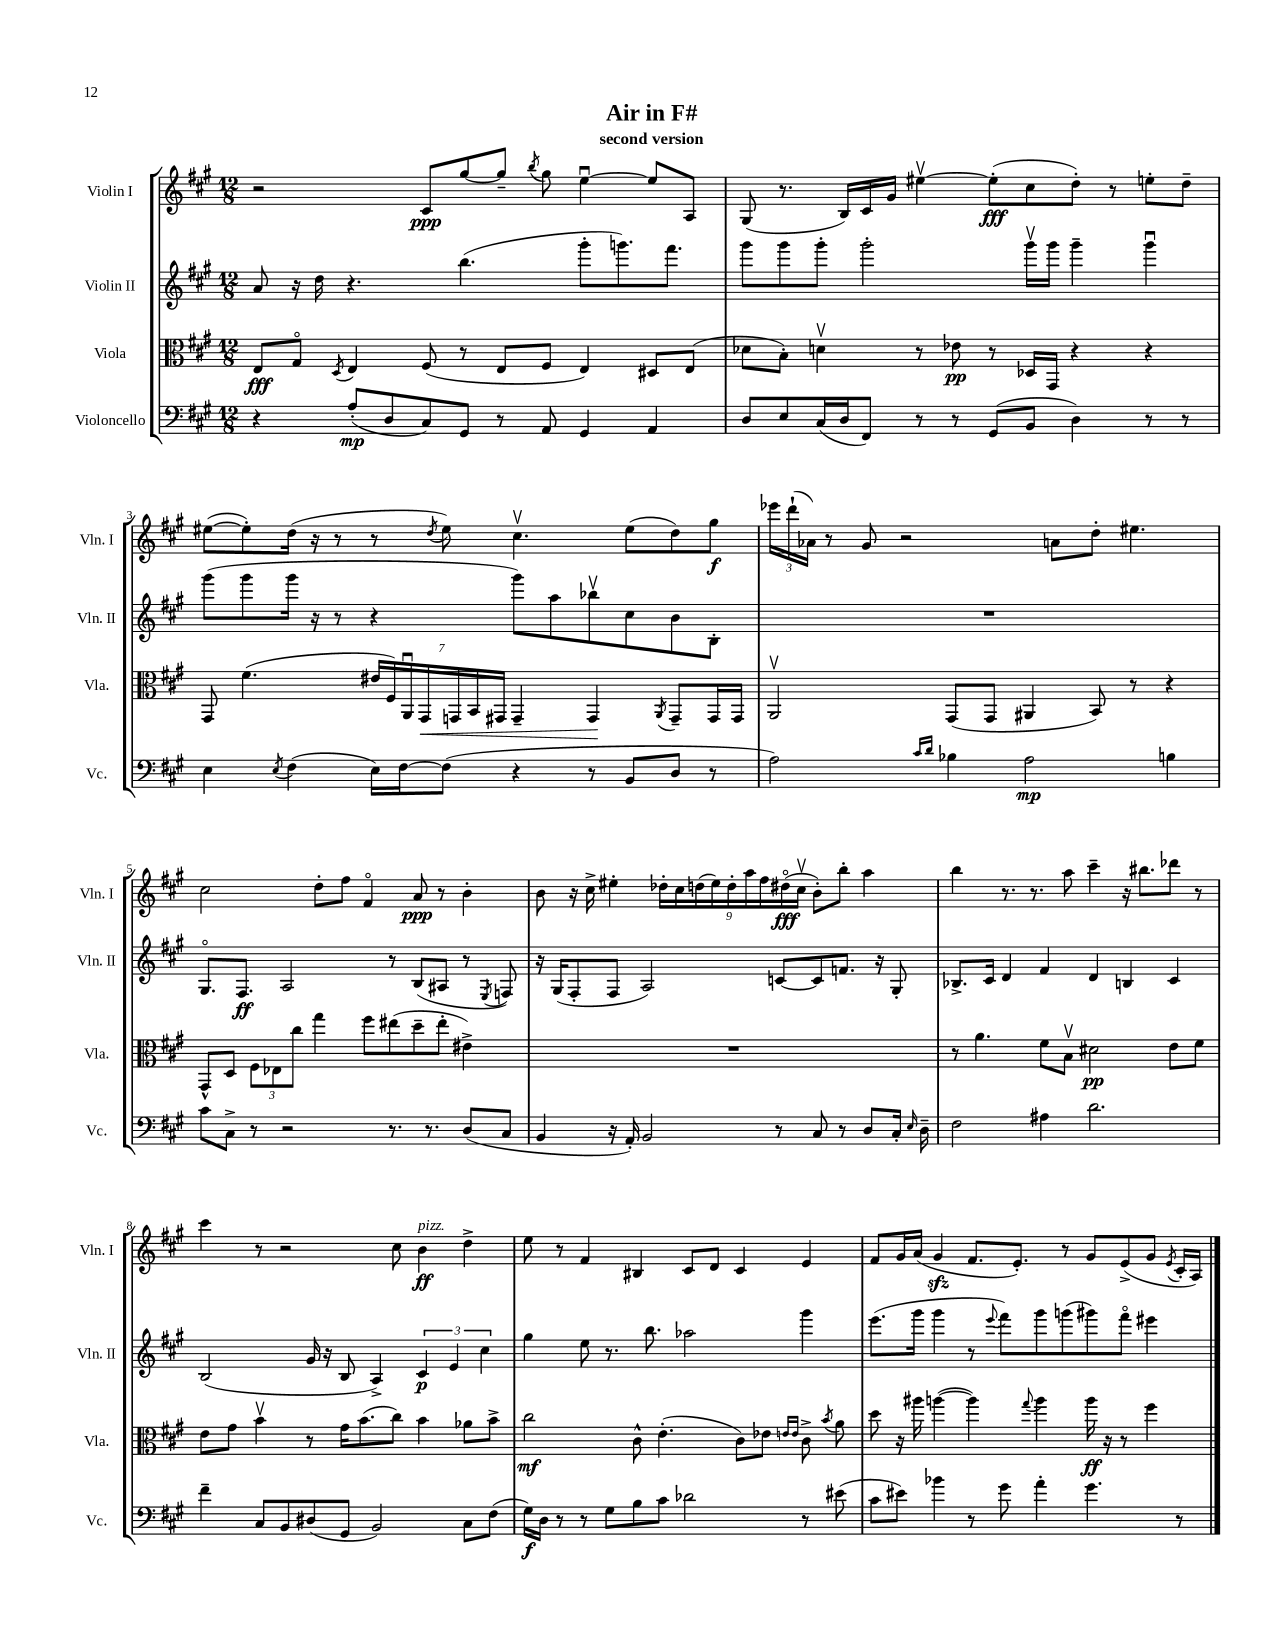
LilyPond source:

\header { title = "Air in F#" subtitle = "second version" }
<<
\new StaffGroup <<
\new Staff = "s0" \with { instrumentName = "Violin I" shortInstrumentName = "Vln. I" } {
    \clef treble \key a \major \numericTimeSignature \time 12/8
    \autoBeamOff r2 cis'8[\ppp gis''8~ gis''8]-- \acciaccatura { b''8 } gis''8 e''4~\downbow e''8[ a8] |
    gis8( r8. b16[) cis'16 gis'16] eis''4~\upbow eis''8[-.\fff( cis''8 d''8]-.) r8 e''8[-. d''8]-- |
    eis''8[~( eis''8-.) d''16]( r16 r8 r8 \acciaccatura { d''8 } eis''8) cis''4.\upbow eis''8[( d''8) gis''8]\f |
    \tuplet 3/2 { ees'''16[ d'''16-!( aes'16]) } r8 gis'8 r2 a'8[ d''8]-. eis''4. |
    cis''2 d''8[-. fis''8] fis'4\flageolet a'8\ppp r8 b'4-. |
    b'8 r16 cis''16-> eis''4-. \tuplet 9/8 { des''16[-. cis''16 d''16( eis''16) d''16-. a''16 fis''16 dis''16\flageolet\fff( cis''16]\upbow } b'8[-.) b''8]-. a''4 |
    b''4 r8. r8. a''8 cis'''4-- r16 bis''8.[ des'''8] r8 |
    cis'''4 r8 r2 cis''8 b'4\ff^\markup { \italic "pizz." } d''4-> |
    e''8 r8 fis'4 bis4 cis'8[ d'8] cis'4 e'4 |
    fis'8[ gis'16 a'16]( gis'4\sfz fis'8.[ e'8.]-.) r8 gis'8[ e'8->( gis'8] \acciaccatura { e'8 } cis'16[-. a16]) \bar "|." |
}
\new Staff = "s1" \with { instrumentName = "Violin II" shortInstrumentName = "Vln. II" } {
    \clef treble \key a \major \numericTimeSignature \time 12/8
    \autoBeamOff a'8 r16 d''16 r4. b''4.( gis'''8[-. g'''8.) fis'''8.] |
    gis'''8[ gis'''8 gis'''8]-. gis'''2-. gis'''16[\upbow gis'''16] gis'''4-- gis'''4\downbow |
    gis'''8[( gis'''8 gis'''16] r16 r8 r4 gis'''8[) a''8 bes''8\upbow cis''8 b'8 b8]-. |
    R1. |
    gis8.[\flageolet fis8.]\ff a2 r8 b8[( ais8] r8 \acciaccatura { e8 } f8) |
    r16 gis16[( fis8-. fis8] a2) c'8[~ c'8 f'8.] r16 gis8-. |
    bes8.[-> cis'16] d'4 fis'4 d'4 b4 cis'4 |
    b2( gis'16 r16 b8 a4->) \tuplet 3/2 { cis'4\p e'4 cis''4 } |
    gis''4 e''8 r8. b''8. aes''2 gis'''4 |
    e'''8.[( gis'''16] gis'''4 r8 \appoggiatura { e'''8 } fis'''8[) gis'''8 g'''8( gis'''8) fis'''8]\flageolet eis'''4 \bar "|." |
}
\new Staff = "s2" \with { instrumentName = "Viola" shortInstrumentName = "Vla." } {
    \clef alto \key a \major \numericTimeSignature \time 12/8
    \autoBeamOff e8[\fff gis8]\flageolet \acciaccatura { d8 } e4 fis8( r8 e8[ fis8] e4) dis8[ e8]( |
    des'8[ b8]-.) d'4\upbow r8 ees'8\pp r8 des16[ gis,16] r4 r4 |
    gis,8 fis'4.( \tuplet 7/4 { eis'16[ fis16) a,16\downbow gis,16\< g,16 b,16 gis,16] } gis,4-- gis,4\! \acciaccatura { a,8 } gis,8[-- gis,16 gis,16] |
    a,2\upbow gis,8[( gis,8] ais,4 b,8) r8 r4 |
    gis,8[-^ d8] \tuplet 3/2 { fis8[ ees8 cis''8] } gis''4 fis''8[ eis''8( d''8-- eis''8]-. eis'4->) |
    R1. |
    r8 a'4. fis'8[ b8]\upbow dis'2\pp e'8[ fis'8] |
    e'8[ gis'8] b'4\upbow r8 gis'16[ b'8.( cis''8]) b'4 aes'8[ b'8]-> |
    cis''2\mf cis'8-^ e'4.-.( cis'8[) ees'8] \grace { e'16[ e'16] } cis'8-> \acciaccatura { b'8 } a'8 |
    d''8 r16 ais''16 a''4~( a''4) \appoggiatura { gis''8 } a''4 a''16\ff r16 r8 fis''4 \bar "|." |
}
\new Staff = "s3" \with { instrumentName = "Violoncello" shortInstrumentName = "Vc." } {
    \clef bass \key a \major \numericTimeSignature \time 12/8
    \autoBeamOff r4 a8[-.\mp( d8 cis8) gis,8] r8 a,8 gis,4 a,4 |
    d8[ e8 cis16( d16 fis,8]) r8 r8 gis,8[( b,8] d4) r8 r8 |
    e4 \acciaccatura { e8 } fis4( e16[) fis16~ fis8]( r4 r8 b,8[ d8] r8 |
    a2) \grace { cis'16[ d'16] } bes4 a2\mp b4 |
    cis'8[ cis8]-> r8 r2 r8. r8. d8[( cis8] |
    b,4 r16 a,16-.) b,2 r8 cis8 r8 d8[ cis16]-. \grace { e16 } d16-- |
    fis2 ais4 d'2. |
    fis'4-- cis8[ b,8 dis8( gis,8] b,2) cis8[ fis8]( |
    gis16[\f) d16] r8 r8 gis8[ b8 cis'8] des'2 r8 eis'8( |
    cis'8[ eis'8]) bes'4 r8 gis'8 a'4-. gis'4. r8 \bar "|." |
}
>>
>>
